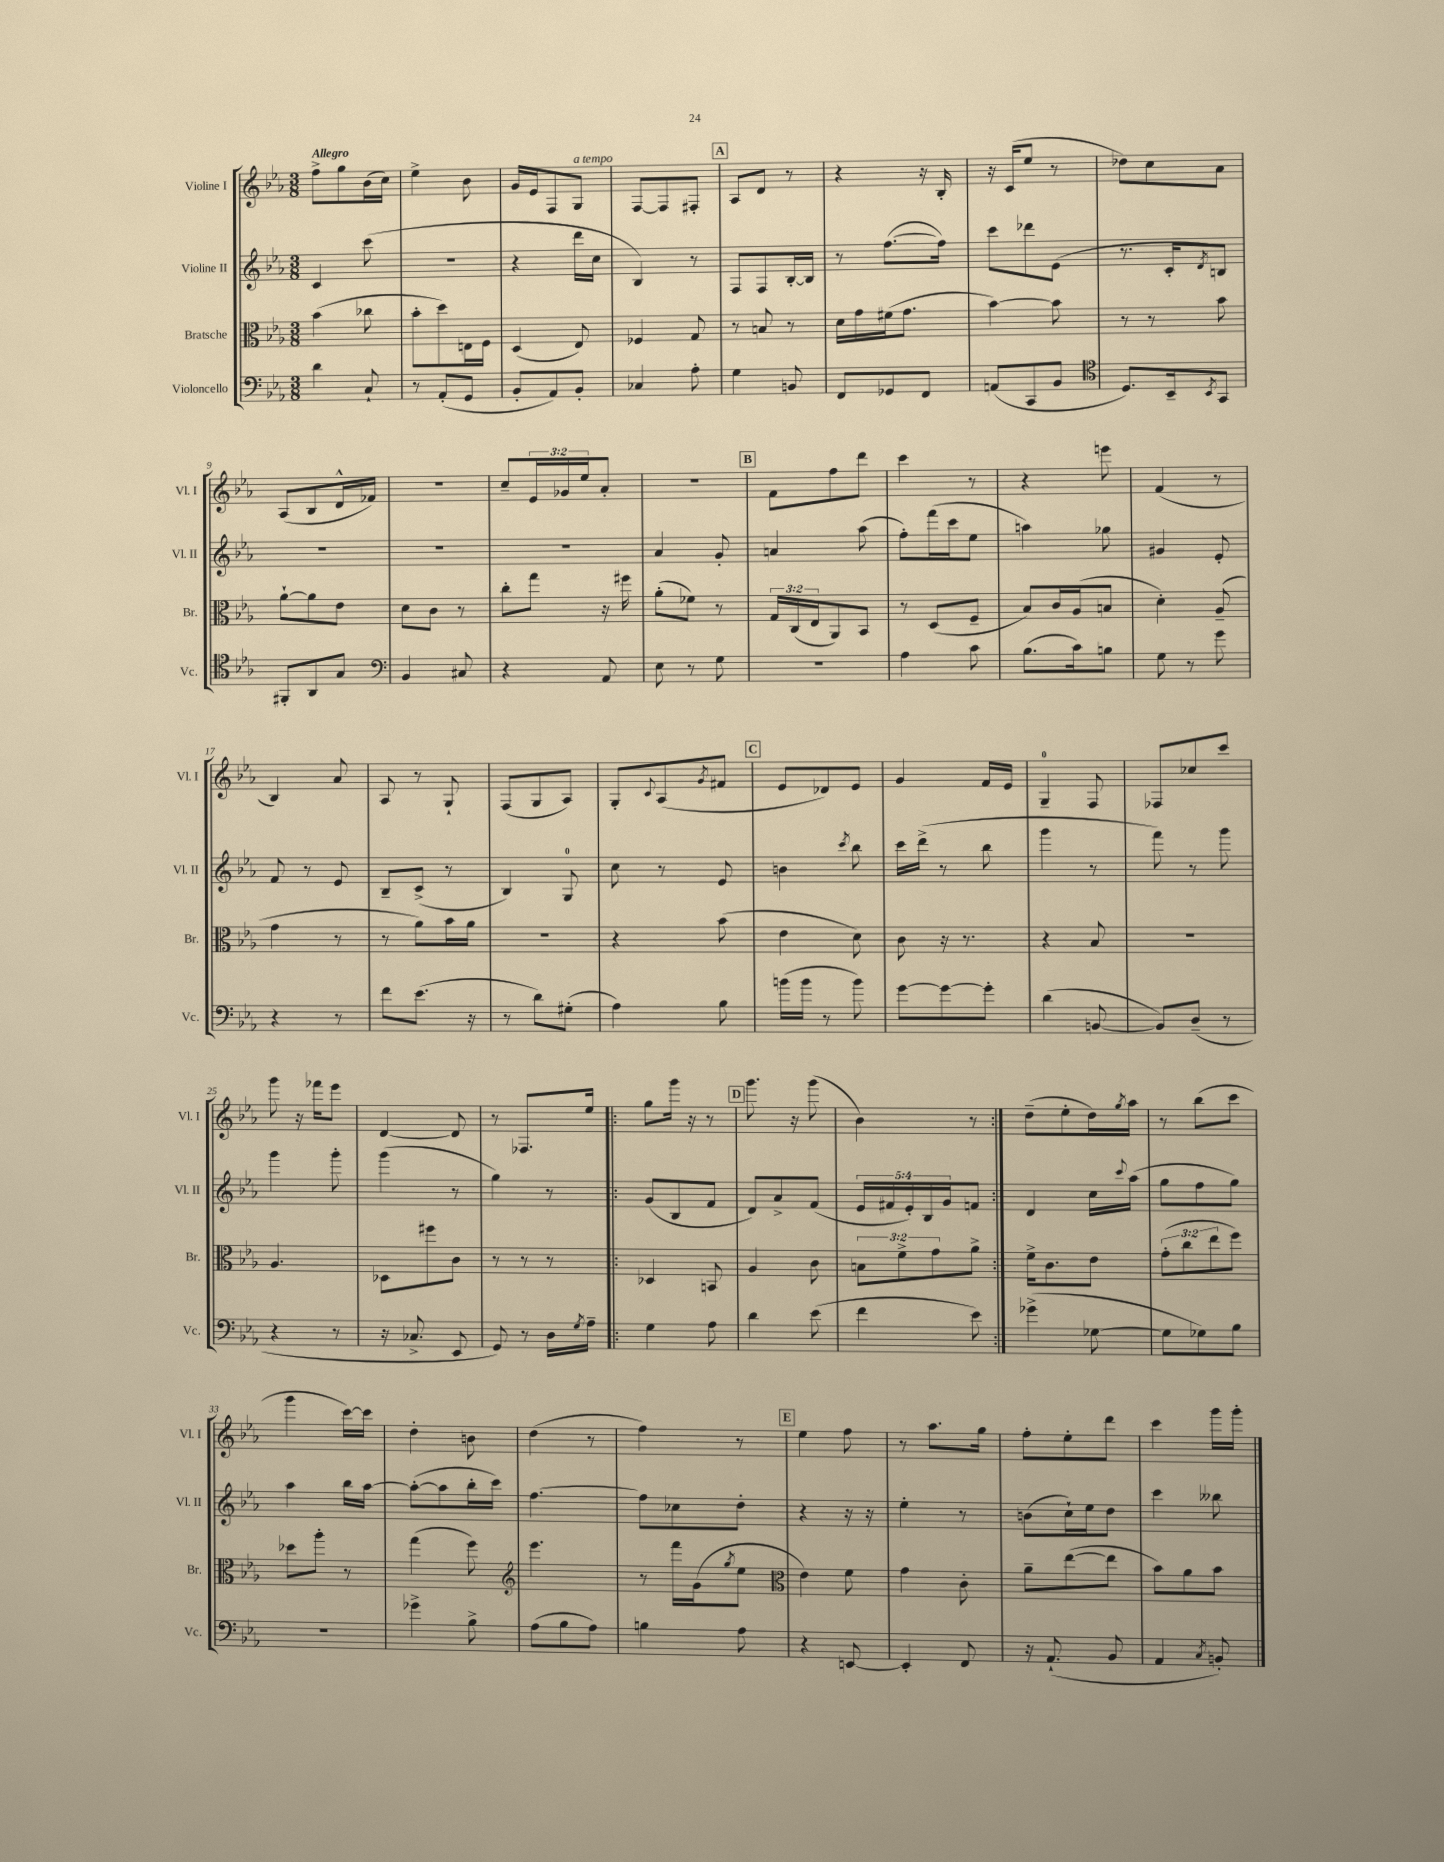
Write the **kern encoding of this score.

**kern	**kern	**kern	**kern
*staff4	*staff3	*staff2	*staff1
*clefF4	*clefC3	*clefG2	*clefG2
*k[b-e-a-]	*k[b-e-a-]	*k[b-e-a-]	*k[b-e-a-]
*M3/8	*M3/8	*M3/8	*M3/8
4d\	(4b-\	4c/	8ff^\L
.	.	.	8gg\
8C`/	8cc-\	(8ccc\	(16b-\L
.	.	.	16cc\JJ)
=	=	=	=
8r	8b-'\L	4.r	4ee-^\
(8AA-'/L	8dd\)	.	.
8GG/J	16E\L	.	8b-\
.	16F\JJ	.	.
=	=	=	=
8BB-'/L	(4D/	4r	16g/LL
.	.	.	16e-/J
8AA-/)	.	.	8F/
8BB-'/J	8E-/)	16ddd\LL	8G/J
.	.	16cc\JJ	.
=	=	=	=
4C-/	4F-/	4B-/)	[8F/L
.	.	.	8F/]
8A-'\	8G/	8r	8F#'/J
=	=	=	=
4G\	8r	8F/L	8A-/L
.	8B/	8F/	8d/J
8BB/	8r	[16B-'/L	8r
.	.	16B-/]JJ	.
=	=	=	=
8FF/L	16d\LL	8r	4r
.	16g\	.	.
8GG-/	(16f#\J	([8.ff\L	.
.	8.g\J	.	.
8FF/J	.	.	16r
.	.	16ff\]Jk)	16B-'/
=	=	=	=
(8AA/L	[4b-\)	8ccc\L	16r
.	.	.	(16c/LK
8CC/	.	8ddd-\	8ee-/J
8BB-/J	8b-\]	(8e-\J	8r
=	=	=	=
*clefC4	*	*	*
8.D/L)	8r	8.r	8dd-\L)
.	8r	.	8cc\
16BB-~/k	.	16c'/LK	.
8qBB-/	.	8qd/	.
8GG/J	8b-\	8B/J)	8a-\J
=	=	=	=
8FF#'/L	[8a-`\L	4.r	(8A-/L
8AA-/	8a-\]	.	8B-/
8G/J	8e-\J	.	16d^^/L
.	.	.	16f-/JJ)
=	=	=	=
*clefF4	*	*	*
4BB-/	8d\L	4.r	4.r
.	8c\J	.	.
8C#/	8r	.	.
=	=	=	=
4r	8cc'\L	4.r	8cc~/L
.	8gg\J	.	24e-/L
.	.	.	24g-/
.	.	.	24ee-/J
8AA-/	16r	.	8a-'/J
.	16ff#\	.	.
=	=	=	=
8E-\	(8a-'\L	4a-/	4.r
8r	8f-\J)	.	.
8G\	8r	8g'/	.
=	=	=	=
4.r	24G/LL	4a/	8f\L
.	(24C/	.	.
.	24E-/J	.	.
.	8AA-/)	.	8ff\
.	8BB-/J	(8aa-\	8ddd\J
=	=	=	=
4A-\	8r	8ff'\L)	4ccc\
.	(8D/L	(16fff\L	.
.	.	16ccc\J	.
8c\	8F~/J	8ee-\J	8r
=	=	=	=
(8.B-\L	8B-/L)	4aa\)	4r
.	16c/L	.	.
16c\k)	(16A-/J	.	.
8B\J	8B/J	8gg-\	8eee\
=	=	=	=
8G\	4d'\)	4g#/	(4f/
8r	.	.	.
8g\	(8A-~/	8e-'/	8r
=	=	=	=
4r	4g\	8f/	4B-/)
.	.	8r	.
8r	8r	8e-/	8a-/
=	=	=	=
8f\L	8r	8B-~/L	8A-/
(8.e-\J	8a-\L)	(8c^/J	8r
.	16b-\L	8r	8G`/
16r	16a-\JJ	.	.
=	=	=	=
8r	4.r	4B-/)	(8F/L
8d\L)	.	.	8G/
(8G#'\J	.	8G/	8A-/J)
=	=	=	=
4A-\)	4r	8cc\	8G'/L
.	.	.	8qqc/
.	.	8r	(8A-/
.	.	.	8qg/
8B-\	(8b-\	8e-/	8f#/J
=	=	=	=
(16b\LL	4e-\	4b\	8e-/L
16b\JJ	.	.	.
8r	.	.	8d-/)
.	.	8qccc/	.
8b\)	8d\)	8bb-\	8e-/J
=	=	=	=
[8g\L	8c\	16ccc\LL	4g/
.	.	(16ddd^\JJ	.
8g\_	16r	8r	.
.	8.r	.	.
8g'\]J	.	8bb-\	16f/LL
.	.	.	16e-/JJ
=	=	=	=
(4d\	4r	4ggg\	4G~/
[8BB/	8B-/	8r	8F/
=	=	=	=
8BB/]L)	4.r	8fff\)	8F-/L
(8D~/J	.	8r	8cc-/
8r	.	8ggg\	8ccc/J
=	=	=	=
4r	4.A-/	4ggg\	8ggg\
.	.	.	16r
.	.	.	16fff-\LK
8r	.	8ggg'\	8eee-\J
=	=	=	=
16r	8D-\L	(4ggg\	[4d/
8.C-^/	.	.	.
.	8ff#\	.	.
8EE-/	8c\J	8r	8d/]
=	=	=	=
8GG/)	8r	4gg\)	8r
8r	8r	.	8.F-/L
16D\LL	8r	8r	.
8qG/	.	.	.
16A-~\JJ	.	.	16ee-/Jk
=!|:	=!|:	=!|:	=!|:
4G\	4D-/	(8g/L	8gg\L
.	.	8B-/	16ggg\Jk
.	.	.	16r
8A-\	8BB/	8f/J	8r
=	=	=	=
4d\	4A-/	8d/L)	8.ggg\
.	.	8a-^/	.
.	.	.	16r
(8e-\	8c\	(8f/J	(8ggg\
=	=	=	=
4f\	12B\L	20e-/LL	4b-\)
.	.	20f#/	.
.	12f^\	.	.
.	.	20e-'/)	.
.	.	20B-/	.
.	12g\	.	.
.	.	20g/J	.
8e-\)	8a-^\J	8f/J	8r
=:|!	=:|!	=:|!	=:|!
(4g-^\	16f^\LK	4d/	(8dd~\L
.	8.c\	.	.
.	.	.	8ee-'\
[8G-\	8e-\J	16cc\LL	16dd\L)
.	.	8qqccc/	8qgg/
.	.	(16aa-\JJ	16aa-\JJ
=	=	=	=
8G-\]L	(12g'\L	8gg\L	8r
.	12cc\	.	.
8G-\)	.	8ff\	(8bb-\L
.	12ee-\	.	.
8B-\J	8ff\J)	8gg\J)	8ccc\J
=	=	=	=
4.r	8dd-\L	4aa-\	4ggg\
.	8aa-'\J	.	.
.	8r	16bb-\LL	[16ccc\LL)
.	.	[16aa-\JJ	16ccc\]JJ
=	=	=	=
4g-^\	(4gg\	(8aa-'\_L	4dd'\
.	.	8aa-\]	.
8B-^\	8ff\)	16bb-'\L	8b\
.	.	16ccc\JJ)	.
=	=	=	=
*	*clefG2	*	*
(8A-\L	4.eee-\	[4.ff\	(4dd\
8B-\	.	.	.
8A-\J)	.	.	8r
=	=	=	=
4B\	8r	8ff\]L	4ff\)
.	16fff\LL	8cc-\	.
.	(16g\J	.	.
.	8qgg/	.	.
8A-\	8ee-\J	8dd'\J	8r
=	=	=	=
*	*clefC3	*	*
4r	4e-\)	4r	4ee-\
[8EE/	8f\	16r	8ff\
.	.	16r	.
=	=	=	=
4EE'/]	4g\	4ee-'\	8r
.	.	.	8.aa-\L
8FF/	8c'\	8r	.
.	.	.	16gg\Jk
=	=	=	=
16r	8a-~\L	(8b\L	8ff'\L
(8.AA-`/	.	.	.
.	([8ee-\	16cc`\L)	8ee-'\
.	.	16ee-\J	.
8BB-/	8ee-\]J	8dd\J	8ddd\J
=	=	=	=
4AA-/	8b-\L)	4ccc\	4ccc\
.	8a-\	.	.
8qC/	.	.	.
8BB'/)	8b-\J	8bb--\	16ggg\LL
.	.	.	16ggg'\JJ
==	==	==	==
*-	*-	*-	*-
